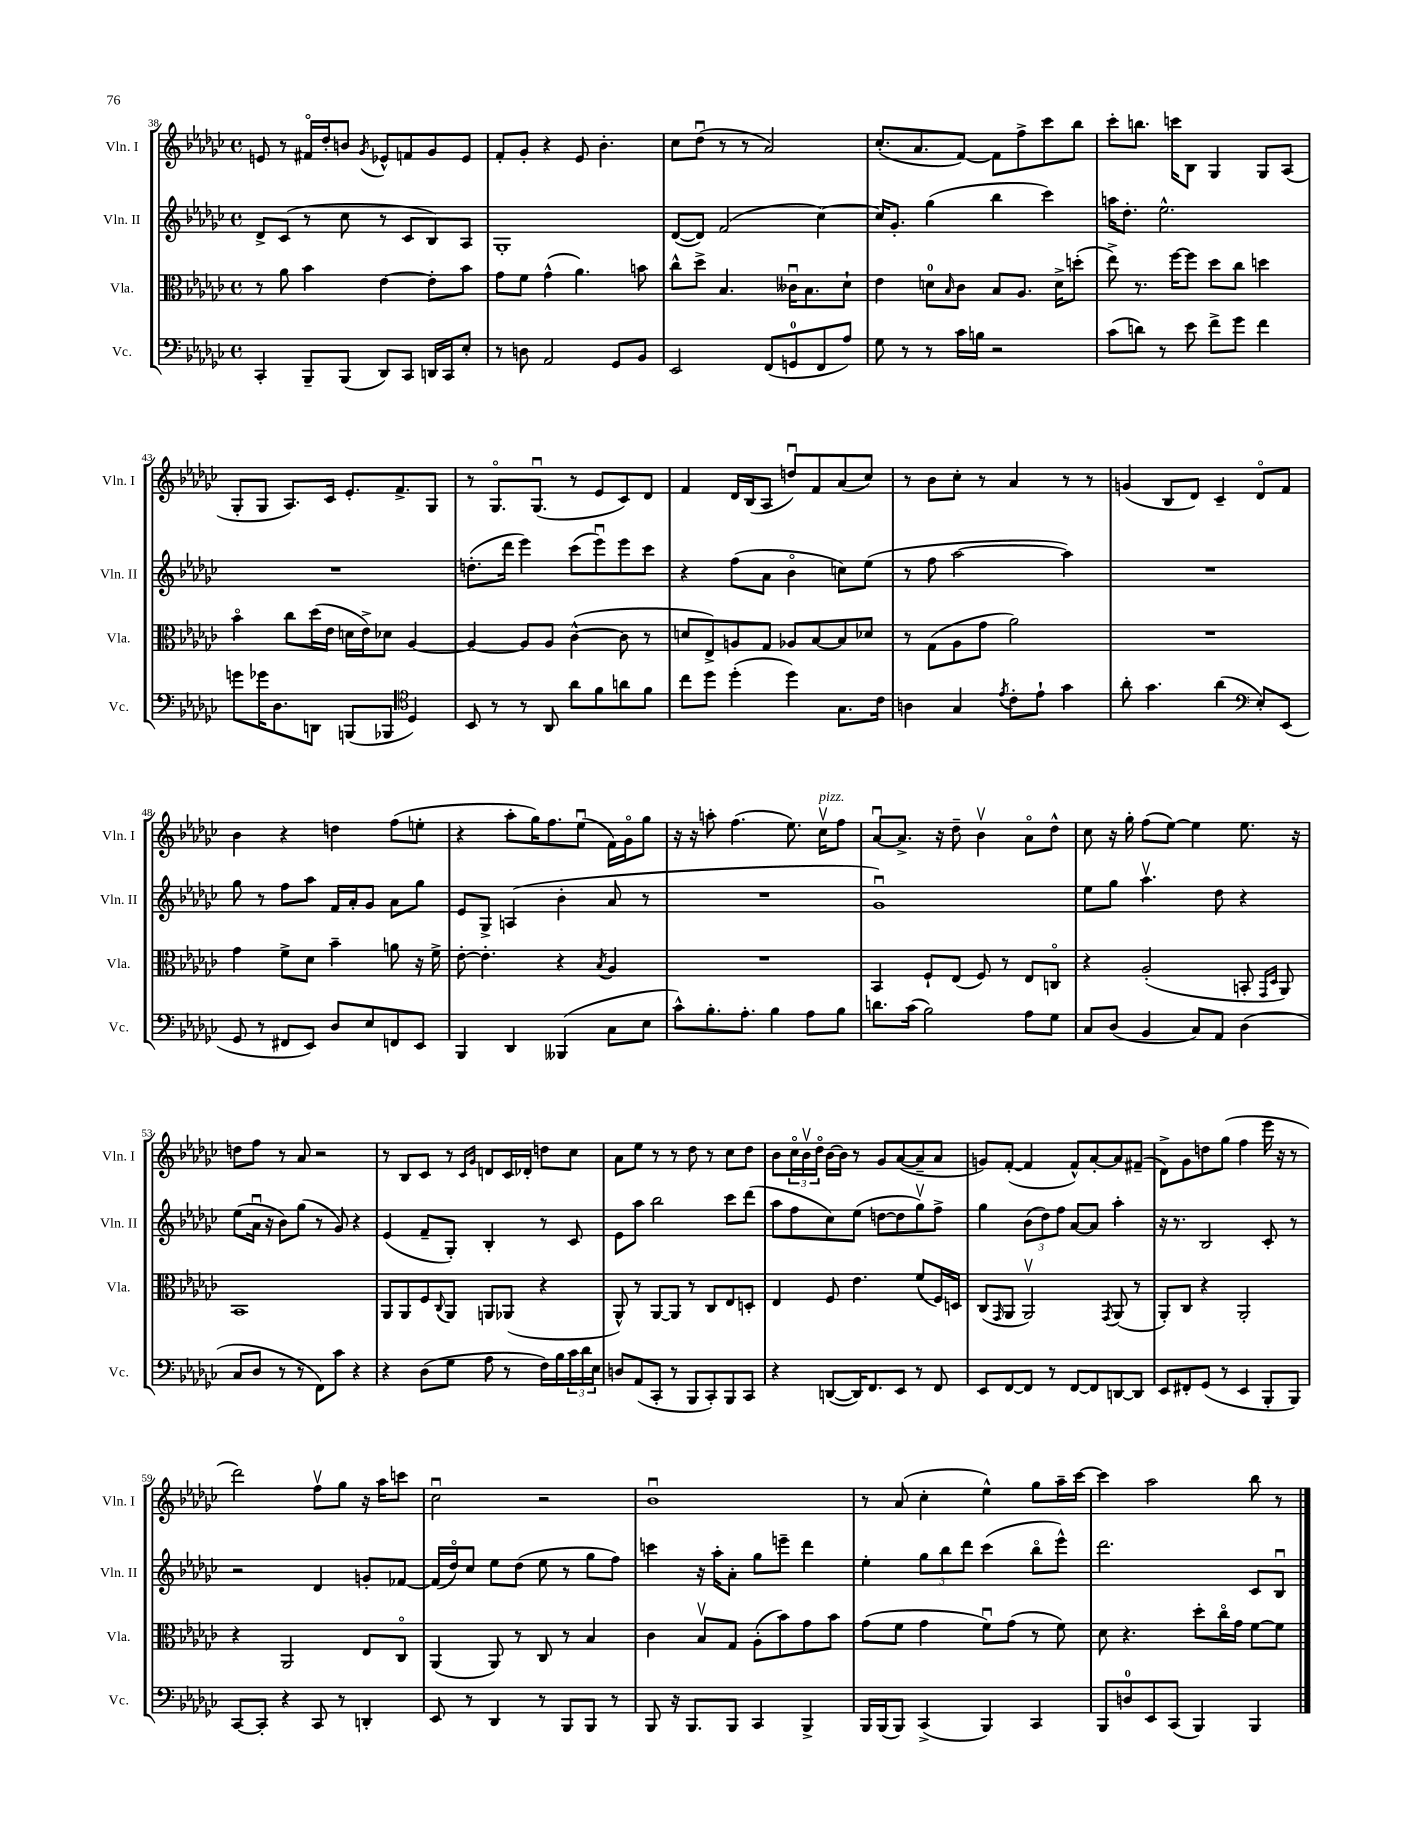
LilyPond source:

<<
\new StaffGroup <<
\new Staff = "s0" \with { instrumentName = "Vln. I" shortInstrumentName = "Vln. I" } {
    \clef treble \key ges \major \defaultTimeSignature \time 4/4
    e'8 r8 fis'16\flageolet des''16-. b'8 \acciaccatura { ges'8 } ees'8-^ f'8 ges'8 ees'8 |
    f'8-. ges'8-. r4 ees'8 bes'4.-. |
    ces''8 des''8\downbow( r8 r8 aes'2) |
    ces''8.-.( aes'8. f'8~) f'8 f''8-> ces'''8 bes''8 |
    ces'''8-. b''8. c'''16 bes8 ges4 ges8 aes8( |
    ges8-. ges8 aes8.) ces'16 ees'8.-. f'8.-> ges8 |
    r8 ges8.\flageolet ges8.\downbow( r8 ees'8 ces'8) des'8 |
    f'4 des'16 bes16( aes8 d''8\downbow) f'8 aes'8( ces''8) |
    r8 bes'8 ces''8-. r8 aes'4 r8 r8 |
    g'4( bes8 des'8) ces'4-- des'8\flageolet f'8 |
    bes'4 r4 d''4 f''8( e''8-. |
    r4 aes''8-. ges''16) f''8. ees''8\downbow( f'16) ges'16\flageolet ges''8 |
    r16 r16 a''8-. f''4.( ees''8.) ces''16\upbow^\markup { \italic "pizz." } f''8 |
    aes'8~\downbow aes'8.-> r16 des''8-- bes'4\upbow aes'8\flageolet des''8-^ |
    ces''8 r16 ges''16-. f''8( ees''8~) ees''4 ees''8. r16 |
    d''8 f''8 r8 aes'8 r2 |
    r8 bes8 ces'8 r8 \grace { ces'16 ges'16 } d'8 ces'16 des'16-. d''8 ces''8 |
    aes'8 ees''8 r8 r8 des''8 r8 ces''8 des''8 |
    bes'8 \tuplet 3/2 { ces''16\flageolet bes'16\upbow des''16\flageolet } bes'16~ bes'16 r8 ges'8 aes'8~( aes'8-- aes'8 |
    g'8) f'8~-.( f'4 f'8-^) aes'8~-. aes'8 fis'8--( |
    des'8->) ges'8 d''8 ges''8( f''4 ees'''16 r16 r8 |
    des'''2) f''8\upbow ges''8 r16 aes''16 c'''8 |
    ces''2\downbow r2 |
    bes'1\downbow |
    r8 aes'8( ces''4-. ees''4-^) ges''8 aes''16-- ces'''16~ |
    ces'''4 aes''2 bes''8 r8 \bar "|." |
}
\new Staff = "s1" \with { instrumentName = "Vln. II" shortInstrumentName = "Vln. II" } {
    \clef treble \key ges \major \defaultTimeSignature \time 4/4
    des'8-> ces'8( r8 ces''8 r8 ces'8 bes8) aes8 |
    ges1-. |
    des'8~( des'8) f'2( ces''4~) |
    ces''16 ges'8.-. ges''4( bes''4 ces'''4) |
    a''16 des''8.-. ees''2.-^ |
    R1 |
    d''8.-.( des'''16 ees'''4) ces'''8( ees'''8\downbow) ees'''8 ces'''8 |
    r4 f''8( aes'8 bes'4\flageolet c''8) ees''8( |
    r8 f''8 aes''2~ aes''4) |
    R1 |
    ges''8 r8 f''8 aes''8 f'16 aes'16-. ges'8 aes'8 ges''8 |
    ees'8 ges8-> a4( bes'4-. aes'8 r8 |
    R1 |
    ges'1\downbow) |
    ees''8 ges''8 aes''4.\upbow des''8 r4 |
    ees''8( aes'16\downbow r16 bes'8) ges''8( r8 ges'8) r4 |
    ees'4( f'8-- ges8-.) bes4-. r8 ces'8 |
    ees'8 aes''8 bes''2 ces'''8 des'''8( |
    aes''8 f''8 ces''8) ees''8( d''8~ d''8 ges''8\upbow) f''8-> |
    ges''4 \tuplet 3/2 { bes'8( des''8) f''8 } aes'8~ aes'8 aes''4-. |
    r16 r8. bes2 ces'8-. r8 |
    r2 des'4 g'8-. fes'8~ |
    fes'16( des''16\flageolet) ces''8 ees''8 des''8( ees''8 r8 ges''8 f''8) |
    c'''4 r16 aes''16-. aes'8-. ges''8 e'''8-- des'''4 |
    ees''4-. \tuplet 3/2 { ges''8 bes''8 des'''8 } ces'''4( bes''8\flageolet ees'''8-^) |
    des'''2. ces'8 bes8\downbow \bar "|." |
}
\new Staff = "s2" \with { instrumentName = "Vla." shortInstrumentName = "Vla." } {
    \clef alto \key ges \major \defaultTimeSignature \time 4/4
    r8 aes'8 bes'4 ees'4~ ees'8-. bes'8 |
    ges'8 f'8 ges'4-^( aes'4.) b'8 |
    ces''8-^ des''8-> bes4. ceses'16\downbow bes8. des'8-! |
    ees'4 d'8-0 \grace { bes16 } ces'8 bes8 aes8. d'16-> d''8-.( |
    ees''8->) r8. f''16~ f''8 des''8 ces''8 d''4 |
    bes'4\flageolet ces''8 des''16( ees'16 d'16 ees'16->) des'8 aes4~ |
    aes4~ aes8 aes8 ces'4~-^( ces'8 r8 |
    d'8 ees8->) a8 ges8 aes8 bes8~ bes8 des'8 |
    r8 ges8( aes8 ges'8 aes'2) |
    R1 |
    ges'4 f'8-> des'8 bes'4-- a'8 r16 f'16-> |
    ees'8~-. ees'4.-. r4 \acciaccatura { bes8 } aes4 |
    R1 |
    bes,4 f8-! ees8( f8) r8 ees8 c8\flageolet |
    r4 aes2-.( b,8-. \grace { ges,16 des16 } aes,8) |
    bes,1 |
    aes,8 aes,8 f8 \appoggiatura { ces8 } aes,8 a,8 aes,8( r4 |
    aes,8-^) r8 aes,8~ aes,8 r8 ces8 ees8 d8-. |
    ees4 f8 ees'4. f'8( f16) d16 |
    ces8( \grace { ges,16 } aes,8 aes,2\upbow) \acciaccatura { ges,8 } aes,8( r8 |
    aes,8-.) ces8 r4 aes,2-. |
    r4 aes,2 ees8 ces8\flageolet |
    aes,4( aes,8) r8 ces8 r8 bes4 |
    ces'4 bes8\upbow ges8 aes8-.( bes'8) ges'8 bes'8 |
    ges'8( f'8 ges'4 f'8\downbow) ges'8( r8 f'8) |
    des'8 r4. des''8-. ces''16\flageolet ges'16 f'8~ f'8 \bar "|." |
}
\new Staff = "s3" \with { instrumentName = "Vc." shortInstrumentName = "Vc." } {
    \clef bass \key ges \major \defaultTimeSignature \time 4/4
    ces,4-. bes,,8-- bes,,8( des,8) ces,8 d,16 ces,16 ees8-. |
    r8 d8 aes,2 ges,8 bes,8 |
    ees,2 f,8( g,8-0 f,8 aes8) |
    ges8 r8 r8 ces'16 b16 r2 |
    ces'8( d'8) r8 ees'8 f'8-> ges'8 f'4 |
    g'8 ges'16 des8. d,8 b,,8( bes,,8 \clef tenor des4) |
    bes,8 r8 r8 aes,8 aes'8 f'8 a'8 f'8 |
    ces''8 des''8 des''4-.( des''4) ges8. ces'16 |
    a4 ges4 \acciaccatura { ees'8 } ces'8-. ees'8-! ges'4 |
    aes'8-. ges'4. aes'4( \clef bass ees8-.) ees,8( |
    ges,8 r8 fis,8 ees,8) des8 ees8 f,8 ees,8 |
    bes,,4 des,4 beses,,4( ces8 ees8 |
    ces'8-^) bes8.-. aes8.-. bes4 aes8 bes8 |
    d'8. ces'16( bes2) aes8 ges8 |
    ces8 des8( bes,4 ces8) aes,8 des4( |
    ces8 des8 r8 r8 f,8) ces'8 r4 |
    r4 des8( ges8 aes8 r8 f16) bes16 \tuplet 3/2 { ces'16 des'16 ees16 } |
    d8 aes,8( ces,8-. r8 bes,,8 ces,8-.) bes,,8 ces,8 |
    r4 d,8~( d,16) f,8. ees,8 r8 f,8 |
    ees,8 f,8~ f,8 r8 f,8~ f,8 d,8~ d,8 |
    ees,8 fis,8-. ges,8( r8 ees,4 bes,,8-. bes,,8) |
    ces,8~ ces,8-. r4 ces,8 r8 d,4-. |
    ees,8 r8 des,4 r8 bes,,8 bes,,8 r8 |
    bes,,8 r16 bes,,8. bes,,8 ces,4 bes,,4-> |
    bes,,16 bes,,16( bes,,8) ces,4->( bes,,4) ces,4 |
    bes,,8 d8-0 ees,8 ces,8( bes,,4) bes,,4 \bar "|." |
}
>>
>>
\layout { \context { \Score currentBarNumber = #38 } }
